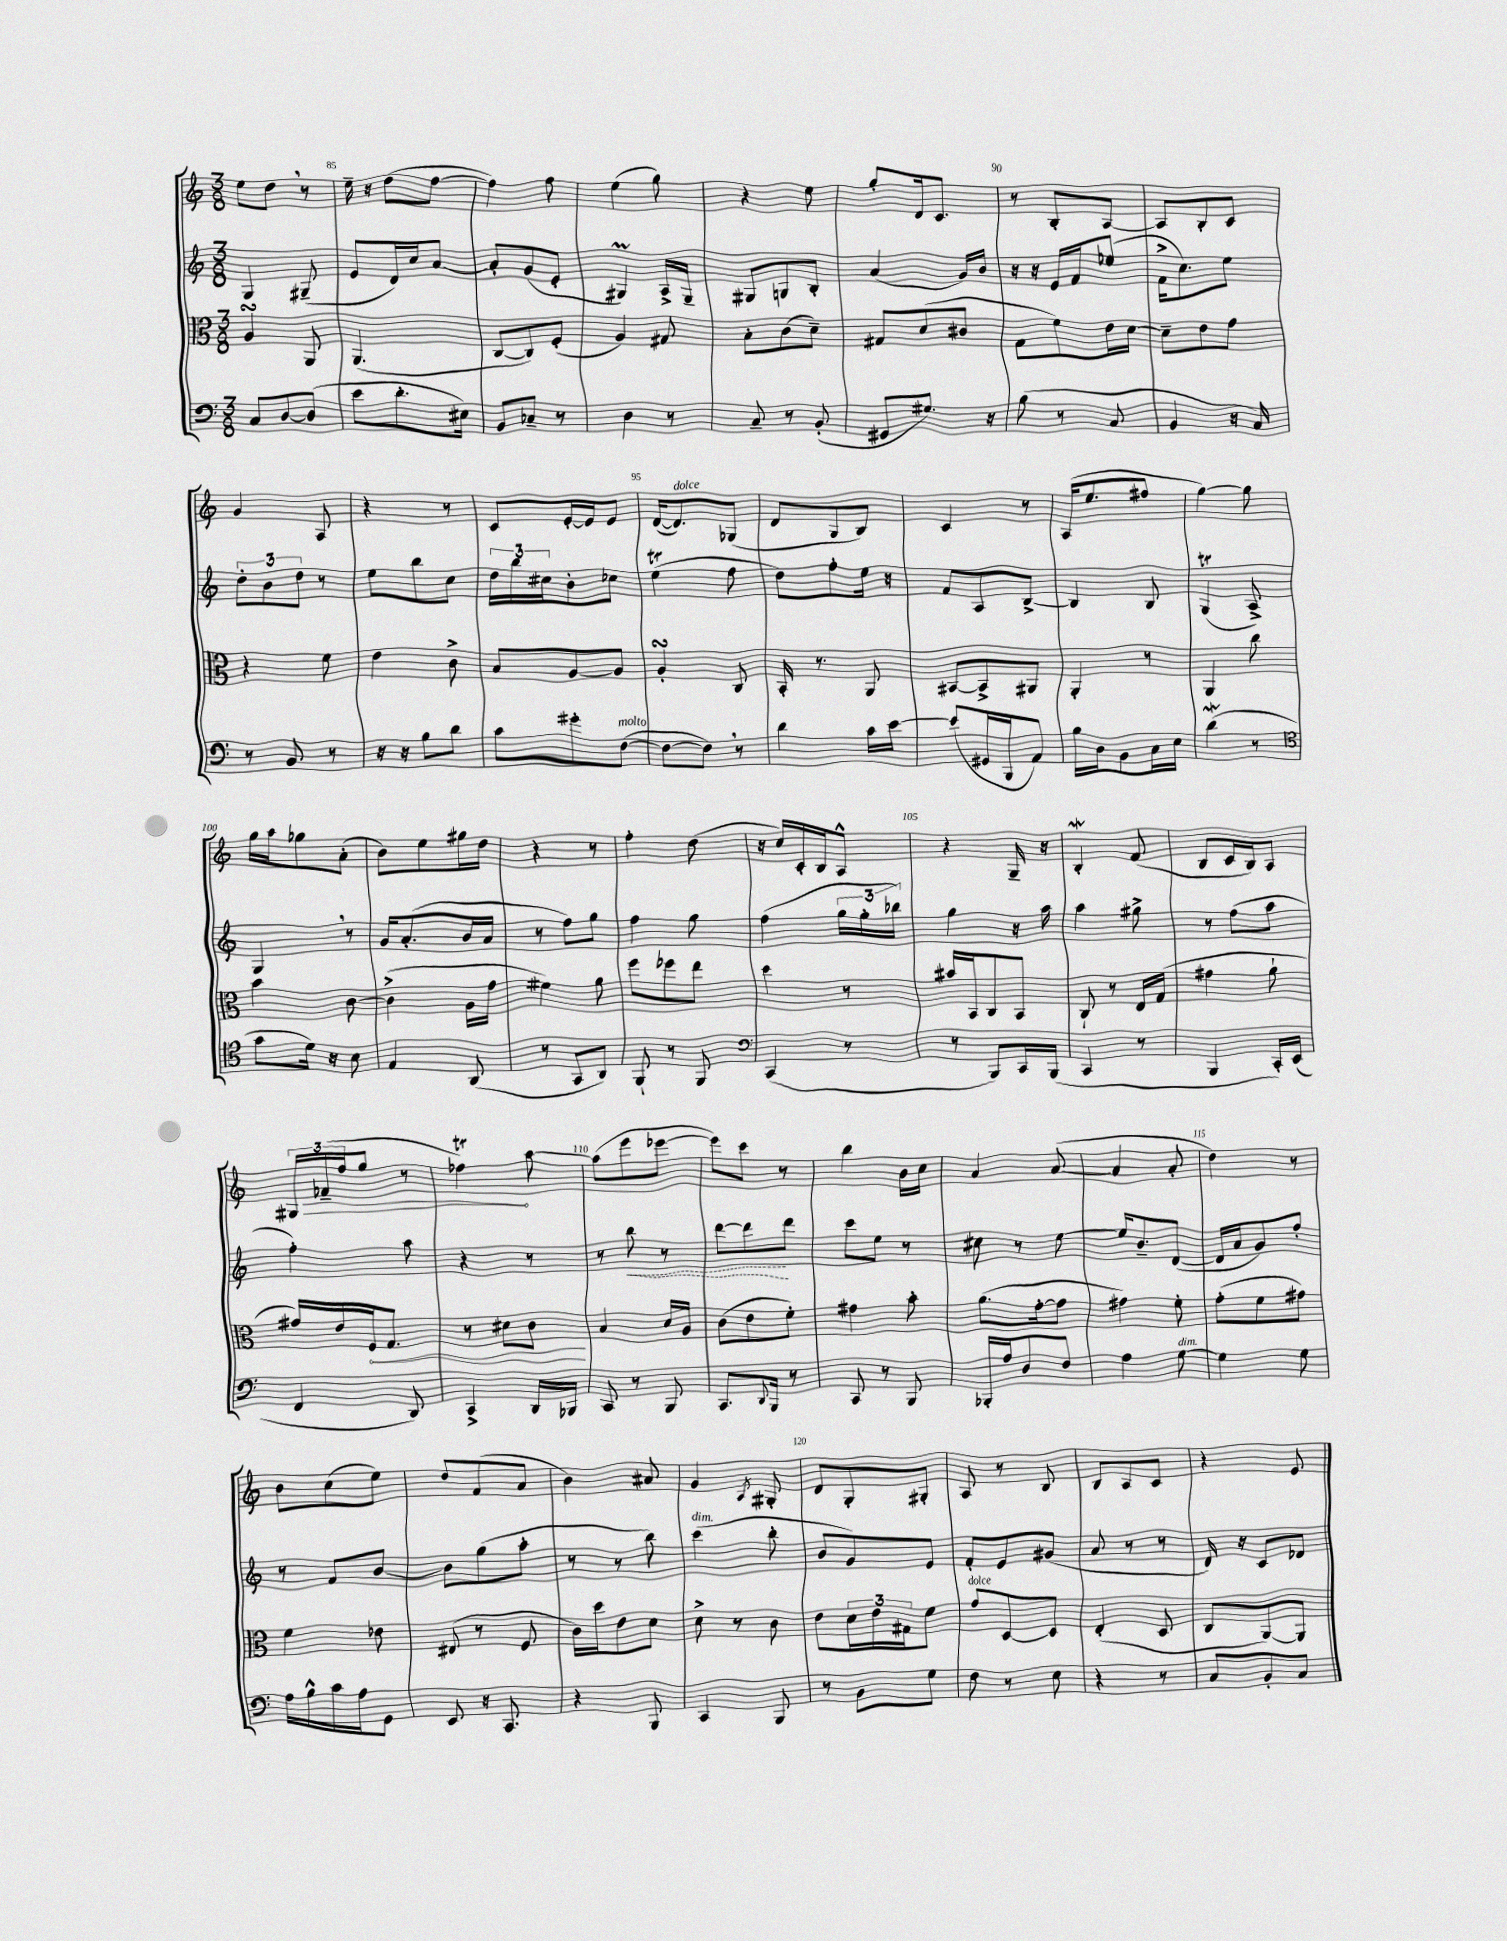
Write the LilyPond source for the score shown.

<<
\new StaffGroup <<
\new Staff = "s0" {
    \clef treble \key c \major \numericTimeSignature \time 3/8
    e''8 d''8 \breathe r8 |
    e''16-- r16 d''8( f''8~ |
    f''4) f''8 |
    e''4( g''8) |
    r4 e''8 |
    g''8-. d'16 c'8. |
    r8 b8-. a8~ |
    a8 b8-. c'8 |
    g'4 a8 |
    r4 r8 |
    c'8 e'16~-. e'16 e'8 |
    d'16~( d'8.^\markup { \italic "dolce" }) ges8( |
    d'8 g8 b8) |
    c'4 r8 |
    a16( e''8. fis''8 |
    g''4~) g''8 |
    g''16 a''16 ges''8 a'8-.( |
    b'8) e''8 gis''16 d''16 |
    r4 r8 |
    f''4-. d''8( |
    r16 c''16) c'16-. b16 a8-^ |
    r4 g16-- r16 |
    b4-.\mordent f'8( |
    b8 c'16 b16) a8 |
    \tuplet 3/2 { gis16 \once \override Hairpin.circled-tip = ##t fes'16--\>( f''16 } g''8 r8 |
    fes''4\trill\!) a''8~ |
    a''8( e'''8 ees'''8~ |
    ees'''8) c'''8 r8 |
    b''4 b'16 c''16 |
    a'4 a'8~( |
    a'4 a'8-. |
    d''4) r8 |
    b'8 c''8( e''8) |
    d''8 f'8( a'8 |
    b'4) ais'8 |
    g'4 \acciaccatura { a8 } gis8-. |
    d'8 g8-. gis8-. |
    a8 r8 b8 |
    b8 a8 c'8 |
    r4 e'8 \bar "|." |
}
\new Staff = "s1" {
    \clef treble \key c \major \numericTimeSignature \time 3/8
    g4 gis8--( |
    e'8 d'16) c''16 a'8~ |
    a'8-. g'8( e'8-. |
    gis4\prall) a16-> gis16-- |
    gis8 g8 b8-. |
    a'4( g'16) b'16 |
    r16 r16 e'16 f'16 ees''8( |
    f'16-> c''8.) e''8 |
    \tuplet 3/2 { d''8-. b'8 d''8 } r8 |
    e''8 b''8 c''8 |
    \tuplet 3/2 { d''16 b''16 cis''16 } b'8-. ces''8 |
    e''4\trill( f''8 |
    d''8) f''8-. e''16 r16 |
    f'8 a8 b8~-> |
    b4 b8 |
    g4\trill( a8->) |
    g4 \breathe r8 |
    g'16 a'8.-.( b'16 a'16 |
    r8 f''8) g''8 |
    f''4 g''8 |
    f''4( \tuplet 3/2 { g''16 g''16-. bes''16) } |
    g''4 r16 a''16 |
    a''4 gis''8-> |
    r8 f''8( a''8 |
    f''4-.) a''8 |
    r4 r8 |
    r8 \once \override Hairpin.style = #'dashed-line b''8\< r8 |
    d'''8~ d'''8\! d'''8 |
    c'''8 e''8 r8 |
    cis''8 r8 e''8~ |
    e''16 b'8.-- d'8~( |
    d'16 a'16 g'8) f''8-. |
    r8 f'8 b'8~ |
    b'8 g''8( a''8-. |
    r8 r8 b''8) |
    c'''4^\markup { \italic "dim." }( b''8-. |
    b'8 g'8) e'8 |
    f'8-. e'8 gis'8( |
    a'8 r8 r8 |
    d'16) r16 c'8 des'8 \bar "|." |
}
\new Staff = "s2" {
    \clef alto \key c \major \numericTimeSignature \time 3/8
    a4\turn a,8 |
    a,4.( |
    c8~ c8) f8-.( |
    a4) gis8 |
    b8-. c'8( d'8--) |
    gis8 d'8( cis'8 |
    g8 f'8) e'16 d'16~ |
    d'8-- e'8 g'8 |
    r4 f'8 |
    e'4 c'8-> |
    b8 a8~ a8 |
    a4-.\turn c8 |
    b,16-. r8. a,8 |
    bis,8~ bis,8-> ais,8 |
    a,4-. r8 |
    a,4 c''8 |
    b'4 c'8~ |
    c'4->( a16 g'16 |
    fis'4) a'8 |
    f''8 fes''8 e''8 |
    d''4 r8 |
    bis'16 b,16 c8 b,8 |
    c8-! r8 e16 g16( |
    gis'4 a'8-! |
    gis'16) e'16 \once \override Hairpin.circled-tip = ##t f16\< g8. |
    r8 dis'8 c'8\! |
    b4 d'16 a16 |
    c'8( e'8 f'8-.) |
    gis'4 b'8-. |
    a'8.( g'16~-. g'8 |
    gis'4) f'8-. |
    g'8-.( f'8 gis'8) |
    f'4 ees'8 |
    eis8( r8 f8 |
    c'16) d''16 e'8 d'8 |
    d'8-> r8 c'8 |
    e'8 \tuplet 3/2 { d'16 e'16 gis16 } f'8 |
    g'8^\markup { \italic "dolce" } d8~ d8 |
    e4-.( d8 |
    c8 a,8~) a,8 \bar "|." |
}
\new Staff = "s3" {
    \clef bass \key c \major \numericTimeSignature \time 3/8
    c8 d8~ d8( |
    e'8 d'8.-. eis16) |
    b,8 ces8-- r8 |
    d4 r8 |
    c8-- r8 b,8-.( |
    gis,8 gis8.) r16 |
    b8( r8 c8 |
    b,4 r16 c16) |
    r8 b,8 r8 |
    r16 r16 b8 d'8 |
    c'8 gis'8-. f8~^\markup { \italic "molto" }( |
    f8~ f8) \breathe r8 |
    d'4 c'16 e'16~ |
    e'8( gis,16 b,,16 a,8) |
    b16 d16 b,8 c16 e16 |
    d'4\mordent( r8 |
    \clef tenor g'8 d'16) r16 b8 |
    e4 a,8( |
    r8 g,8 a,8) |
    f,8-! r8 f,8 |
    \clef bass c,4( r8 |
    r8 b,,8) c,16 b,,16( |
    c,4 r8 |
    b,,4 c,16-.) e,16( |
    f,4 d,8) |
    c,4-> d,16 bes,,16 |
    c,8 r8 b,,8 |
    c,8. \appoggiatura { d,8 } b,,16 r8 |
    c,8 r8 b,,8 |
    bes,,16-. a16 d8 f8 |
    a4 g8~^\markup { \italic "dim." } |
    g4 g8 |
    a16 b16-^ c'16 a16 g,8 |
    e,8 r16 c,8. |
    r4 b,,8 |
    c,4 b,,8 |
    r8 b,8 g8 |
    f8 r8 e8 |
    r4 r8 |
    c8 b,8-. c8 \bar "|." |
}
>>
>>
\layout { \context { \Score currentBarNumber = #84 \override BarNumber.break-visibility = ##(#f #t #t) barNumberVisibility = #(every-nth-bar-number-visible 5) } }
